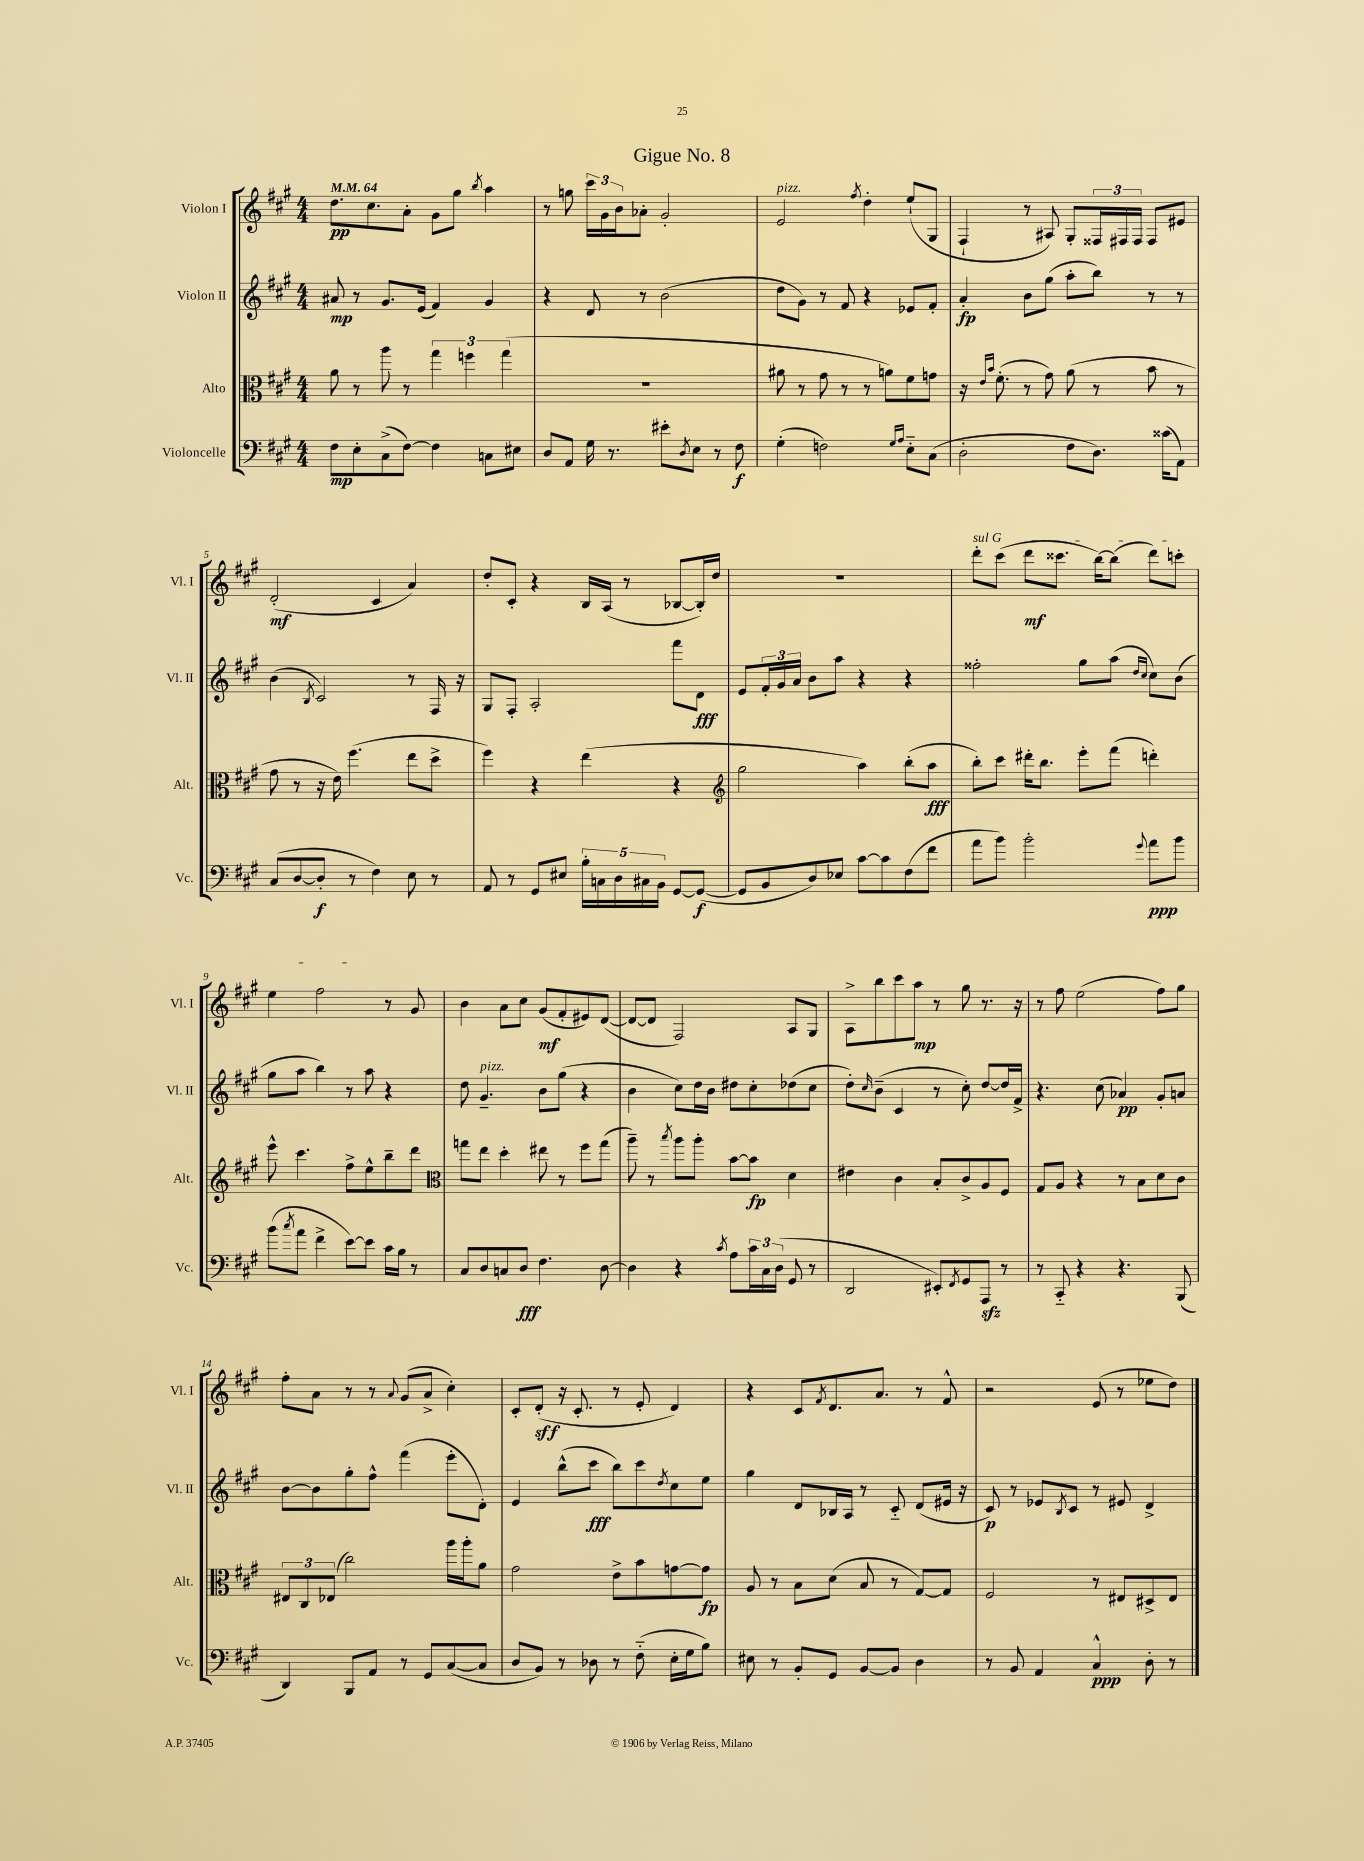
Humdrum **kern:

**kern	**kern	**kern	**kern
*staff4	*staff3	*staff2	*staff1
*clefF4	*clefC3	*clefG2	*clefG2
*k[f#c#g#]	*k[f#c#g#]	*k[f#c#g#]	*k[f#c#g#]
*M4/4	*M4/4	*M4/4	*M4/4
*MM64	*MM64	*MM64	*MM64
8F#	8a	8a#	8.dd
8E'	8r	8r	.
.	.	.	8.cc#
(8C#^	8aa	8.g#	.
[8F#)	8r	.	8a'
.	.	(16e	.
4F#]	6gg#	4f#)	8g#
.	.	.	8gg#
.	6ff	.	.
.	.	.	8qbb
8C	.	4g#	4aa
.	(6gg#	.	.
8E#	.	.	.
=	=	=	=
8D	1r	4r	8r
8AA	.	.	8gg
16G#	.	8d	24ccc#
.	.	.	24g#
8.r	.	.	.
.	.	.	24b
.	.	8r	8a-'
8e#'	.	(2b	2g#'
8qD	.	.	.
8E	.	.	.
8r	.	.	.
8F#	.	.	.
=	=	=	=
(4G#'	8a#	8dd	2e
.	8r	8g#)	.
2F)	8g#	8r	.
.	8r	8f#	.
.	.	.	8qff#
.	8r	4r	4dd'
.	8a)	.	.
16qqG#	.	.	.
16qqA	.	.	.
8E'~	8f#	8e-	(8ee`
(8C#	8g	8f#'	8G#
=	=	=	=
2D'	16r	4a'	4F#`
.	16qqe	.	.
.	16qqb	.	.
.	(8.f#'	.	.
.	8r	8b	8r
.	8g#)	(8gg#	8A#)
8F#	(8a	8aa'	8G#'
8.D)	8r	8bb)	24F##
.	.	.	24F#
.	.	.	24F#
.	8b	8r	8F#
(16c##	.	.	.
8AA)	8r	8r	8e#
=	=	=	=
(8C#	8g#	(4b	(2d'
[8D	8r	.	.
.	.	8qB	.
8D']	16r	2c#)	.
.	16e)	.	.
8r	(4.ff#	.	.
4F#)	.	.	4c#
8E	8ee	8r	4a)
8r	8dd^	16F#	.
.	.	16r	.
=	=	=	=
8AA	4ff#)	8G#	8dd'
8r	.	8F#'	8c#'
8GG#	4r	2A'	4r
8E#	.	.	.
20B'	(4ee	.	16B
20C	.	.	.
.	.	.	(16A
20D	.	.	.
.	.	.	8r
20C#	.	.	.
20BB	.	.	.
[8GG#	4r	8fff#	[8B-
(8GG#_	.	8d	16B-'])
.	.	.	16dd
=	=	=	=
*	*clefG2	*	*
8GG#]	2gg#	8e	1r
8BB	.	24f#'	.
.	.	24g#	.
.	.	24a	.
8D)	.	8b	.
8E-	.	8aa	.
[8c#	4aa)	4r	.
8c#]	.	.	.
(8F#	(8bb'	4r	.
8f#	8aa	.	.
=	=	=	=
8a	8bb')	2ff##'	8ddd'
8b)	8ccc#	.	(8ccc#
2b'	16ddd#'	.	8ddd
.	8.bb	.	.
.	.	.	8.ccc##
.	8eee'	8gg#	.
.	.	.	[16bb)
.	(8fff#	(8aa	(8bb]
.	.	16qqdd	.
8qqg#	.	16qqcc#	.
8a	4ddd')	8cc#)	8ddd)
8b	.	(8b	8ccc'
=	=	=	=
(8b	8eee^^	8gg#	4ee
8qcc#	.	.	.
8a	4.ccc#	8aa	.
4f#^	.	4bb)	2ff#
[8e)	8ff#^	8r	.
8e]	8ee^^	8aa	.
16c#	8bb~	4r	8r
16B	.	.	.
8r	8ddd	.	8g#
=	=	=	=
*	*clefC3	*	*
8C#	8gg	8dd	4b
8D	8ee	4.g#~	.
8C	4dd'	.	8a
8D	.	.	8cc#
4.F#	8ee#	8b	(8g#
.	8r	(8gg#	8f#'
.	8ff#	4r	8e#)
[8D	(8gg	.	([8d
=	=	=	=
4D]	8aa~)	4b	8d_
.	8r	.	8d]
.	8qbb	.	.
4r	8aa	8cc#)	2F#)
.	8aa'	16dd	.
.	.	16b	.
8qc#	.	.	.
8A	[8b	8dd#	.
24c#	8b]	8cc#'	.
24C#	.	.	.
(24D	.	.	.
8GG#	4d	(8dd-	8A
8r	.	8cc#	8G#
=	=	=	=
2DD	4e#	8dd')	8A^
.	.	16qqcc#	.
.	.	(8b~	8bb
.	4c#	4c#	8ccc#
.	.	.	8aa
8EE#')	8B'	8r	8r
8qFF#	.	.	.
8GG#	8c#^	8cc#')	8gg#
8AAA	8A	[8dd	8.r
8r	8F#	16dd]	.
.	.	16f#^	16r
=	=	=	=
8r	8G#	4.r	8r
8CC#'~	8A	.	8ff#
4r	4r	.	(2ee
.	.	(8cc#	.
4.r	8r	4a-)	.
.	8B	.	.
.	8d	8g#'	8ff#)
(8BBB	8c#	8a	8gg#
=	=	=	=
4DD)	12E#	[8b	8ff#'
.	12C#	.	.
.	.	8b]	8a
.	(12E-	.	.
8BBB	2cc#)	8gg#'	8r
8AA	.	8ff#^^	8r
.	.	.	8qqa
8r	.	(4fff#	(8g#
8GG#	.	.	8a^
([8C#	16aa	8eee'	4cc#')
.	16aa'	.	.
8C#]	8a	8d')	.
=	=	=	=
8D	2g#	4e	8c#'
8BB)	.	.	(8d'
8r	.	(8bb^^	16r
.	.	.	8.c#'
8D-	.	8ccc#	.
8r	8e^	8bb)	8r
(8F#'~	8b	8ccc#	8e'
.	.	8qdd	.
16E'	[8g	8cc#	4d)
16G#	.	.	.
8B)	8g]	8ee	.
=	=	=	=
8E#	8A	4gg#	4r
8r	8r	.	.
8BB'	8B	8d	8c#
.	.	.	8qf#
8GG#	(8d	16B-	8.d
.	.	16A	.
[8BB	8B	8r	.
.	.	.	8.a
8BB]	8r	8c#'~	.
4D	[8G#)	(8d	8r
.	8G#]	16e#	8f#^^
.	.	16r	.
=	=	=	=
8r	2F#	8c#)	2r
8BB	.	8r	.
4AA	.	8e-	.
.	.	8qB	.
.	.	8c#	.
4C#^^	8r	8r	(8e
.	8E#	8e#	8r
8D'	8D#^	4d^	8ee-
8r	8E#	.	8dd)
==	==	==	==
*-	*-	*-	*-
